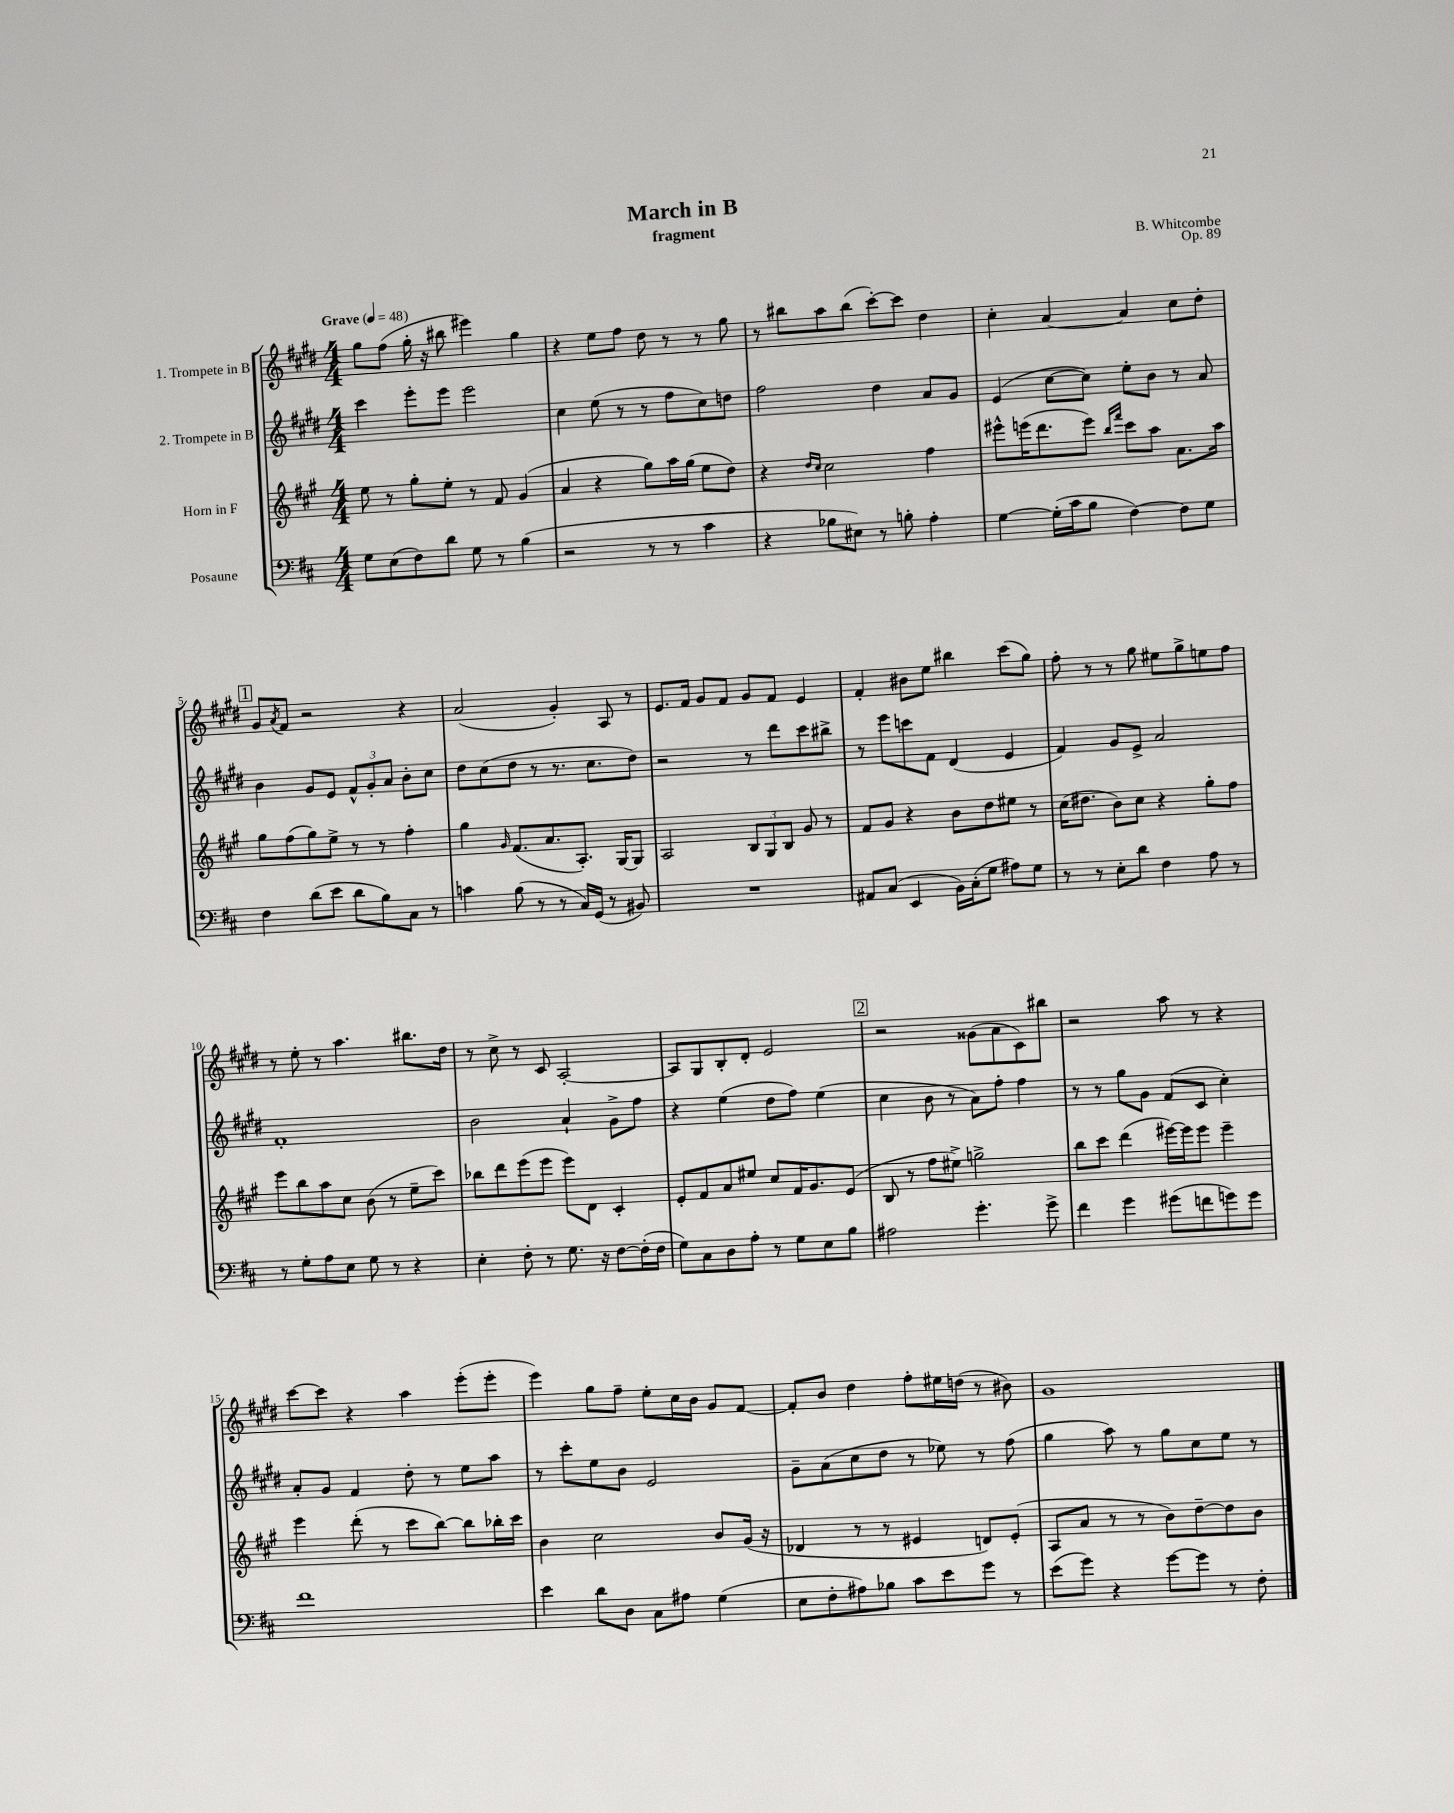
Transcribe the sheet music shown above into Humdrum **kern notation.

**kern	**kern	**kern	**kern
*staff4	*staff3	*staff2	*staff1
*clefF4	*clefG2	*clefG2	*clefG2
*k[f#c#]	*k[f#c#g#]	*k[f#c#g#d#]	*k[f#c#g#d#]
*M4/4	*M4/4	*M4/4	*M4/4
*MM48	*MM48	*MM48	*MM48
8G\L	8ee\	4ccc#\	8gg#\L
(8E\	8r	.	(8ff#\J
8F#\)	8gg#'\L	8eee'\L	16gg#'\
.	.	.	16r
8d\J	8ee'\J	8eee\J	8bb#\
8G\	8r	2eee\	4eee#\)
8r	8f#/	.	.
(4B\	(4g#/	.	4gg#\
=	=	=	=
2r	4a/	4cc#\	4r
.	4r	(8ee\	8ee\L
.	.	8r	8ff#\J
8r	8gg#\L)	8r	8dd#\
8r	16aa\L	8ff#\L	8r
.	(16gg#\JJ	.	.
4c#\	8ee\L	8cc#\)	8r
.	8dd\J)	8dd\J	8gg#\
=	=	=	=
4r	4r	2ff#\	8r
.	.	.	8bb#\L
.	16qqdd/LL	.	.
.	16qqcc#/JJ	.	.
8B-\L	2cc#\	.	8aa\
8E#\J)	.	.	(8bb#\J
8r	.	4dd#\	[8ccc#'\L)
8B'\	.	.	8ccc#\]J
4A'\	4ff#\	8a/L	4dd#\
.	.	8g#/J	.
=	=	=	=
[4G\	8eee#^^\L	(4e/	4cc#'\
.	(16eee\K	.	.
.	8.ddd\	.	.
(16G'\]LL	.	[8cc#\L	[4a/
16c#\J	.	.	.
8B\J	8eee\J)	8cc#\]J)	.
.	16qqbb/LL	.	.
.	16qqfff#/JJ	.	.
[4F#\)	8ccc#\L	8ee'\L	4a/]
.	8aa\J	8b\J	.
8F#\]L	8.a\L	8r	8cc#\L
8G\J	.	8a/	8dd#'\J
.	16aa\Jk	.	.
=	=	=	=
4F#\	8gg#\L	4b\	8g#/L
.	.	.	8qa/
.	(8ff#\	.	8f#/J
(8d\L	8gg#\)	8g#/L	2r
8e\J	8ee^\J	8e/J	.
8d\L	8r	12f#^^/L	.
.	.	12g#'/	.
8B\)	8r	.	.
.	.	12a/J	.
8C#\J	4ff#'\	8b'\L	4r
8r	.	8cc#\J	.
=	=	=	=
4c\	4gg#\	8dd#\L	(2a/
.	.	(8cc#\	.
.	16qqg#/	.	.
(8B\	(8.f#/L	8dd#\J	.
8r	.	8r	.
.	8.a/	.	.
8r	.	8.r	4g#'/)
16C#/LL)	8.A'/J)	.	.
(16GG/JJ	.	8.cc#\L	.
8r	.	.	8A/
.	[16G#/LK	.	.
8BB#/)	8G#/]J	8dd#\J)	8r
=	=	=	=
1r	2A/	2r	8.e/L
.	.	.	16f#/Jk
.	.	.	8g#/L
.	.	.	8f#/J
.	12B/L	8r	8g#/L
.	12G#/	.	.
.	.	8ddd#\L	8f#/J
.	12B/J	.	.
.	8g#/	8ccc#\	4e/
.	8r	8bb#^\J	.
=	=	=	=
8AA#/L	8f#/L	8r	4f#'/
(8C#/J	8g#/J	8eee\L	.
4EE/	4r	8ccc\	8b#\L
.	.	8f#\J	8ee\J
16BB\LL)	8b\L	(4d#/	4bb#\
(16C#'\J	.	.	.
8G\J	8dd\	.	.
8A#\L)	8ee#\J	4e/	(8ccc#\L
8G\J	8r	.	8gg#\J)
=	=	=	=
8r	(16cc#\LK	4f#/)	8ff#'\
.	8.dd#\J	.	.
8r	.	.	8r
8E'\L	8b\L)	8g#/L	8r
8d\J	8cc#\J	8e^/J	8gg#\
4F#\	4r	2a/	8ee#\L
.	.	.	8gg#^\
8A\	8gg#'\L	.	8ee\
8r	8ff#\J	.	8ff#\J
=	=	=	=
8r	8eee\L	1f#'	8r
8G'\L	8bb\	.	8ee'\
8A\	8aa\	.	8r
8E\J	8cc#\J	.	4.aa\
8G\	(8b\	.	.
8r	8r	.	.
4r	8ee~\L	.	8.bb#\L
.	8ccc#\J)	.	.
.	.	.	16dd#\Jk
=	=	=	=
4E'\	8bb-\L	2b\	8r
.	8ddd\	.	8cc#^\
8F#'\	(8eee\	.	8r
8r	8eee\J	.	8c#/
8.G\	8eee\L)	4a`/	[2A'/
.	8d\J	.	.
16r	.	.	.
[8F#\L	4c#'/	8g#^\L	.
(16F#'\]L	.	8ff#\J	.
16F#\JJ	.	.	.
=	=	=	=
8G\L)	8e'/L	4r	8A/]L
8C#\	8f#/	.	8G#/
8D\	8a/	(4ee\	8B'/
8A'\J	8ee#/J	.	8d#'/J
8r	8cc#/L	8dd#\L	2e/
8G\L	16f#/K	8ff#\J)	.
.	8.g#/	.	.
8E\	.	(4ee\	.
8B\J	(8e/J	.	.
=	=	=	=
2A#\	8B/	4cc#\	2r
.	8r	.	.
.	8ff#\L	8b\	.
.	8ee#^\J)	8r	.
4.g'\	2gg^\	8a\L)	(8g##\L
.	.	8ff#'\J	8a\
.	.	4ff#\	8c#\)
8g^\	.	.	8bb#\J
=	=	=	=
4f#\	8bb\L	8r	2r
.	8ccc#\J	8r	.
4g\	(4ddd\	8gg#\L	.
.	.	8g#\J	.
(8g#\L	[16eee#\LL)	(8f#/L	8aa\
.	16eee#\]J	.	.
8f\	8eee#\J	8c#/J	8r
8g\)	4eee#~\	4cc#'\)	4r
8g\J	.	.	.
=	=	=	=
1f#	4eee\	8a'/L	[8ccc#\L
.	.	8g#/J	8ccc#\]J
.	(8ddd'\	4f#/	4r
.	8r	.	.
.	8ccc#\L	8dd#'\	4aa\
.	[8bb\J)	8r	.
.	8bb\]L	8ee\L	(8eee'\L
.	16bb-'\L	8aa\J	8eee'\J
.	16ccc#\JJ	.	.
=	=	=	=
4e\	4b\	8r	4eee\)
.	.	8ccc#'\L	.
8d\L	2cc#\	8ee\	8gg#\L
8D\J	.	8b\J	8ff#~\J
8C#\L	.	2e/	8ee'\L
8A#\J	.	.	16cc#\L
.	.	.	16b\JJ
(4G\	8b/L	.	8g#/L
.	(16g#/Jk	.	[8f#/J
.	16r	.	.
=	=	=	=
8E\L	4d-/	8g#~\L	8f#'/]L
8F#'\	.	(8a\	8b/J
8A#\)	8r	8cc#\	4dd#\
8B-\J	8r	8dd#\J	.
8c#\L	4e#/	8r	8ff#'\L
8e\	.	8ee-\)	16ee#\L
.	.	.	(16dd\JJ
8g\J	8d/L)	8r	8r
8r	(8e#'/J	(8ff#\	8b#\)
=	=	=	=
(8e\L	8A/L	4gg#\	1g#
8g\J)	8a/J	.	.
4r	8r	8aa\)	.
.	8r	8r	.
[8g\L	8b\L)	8gg#\L	.
8g\]J	[8dd~\	8cc#\	.
8r	8dd\]	8ee\J	.
8F#'\	8b\J	8r	.
==	==	==	==
*-	*-	*-	*-
